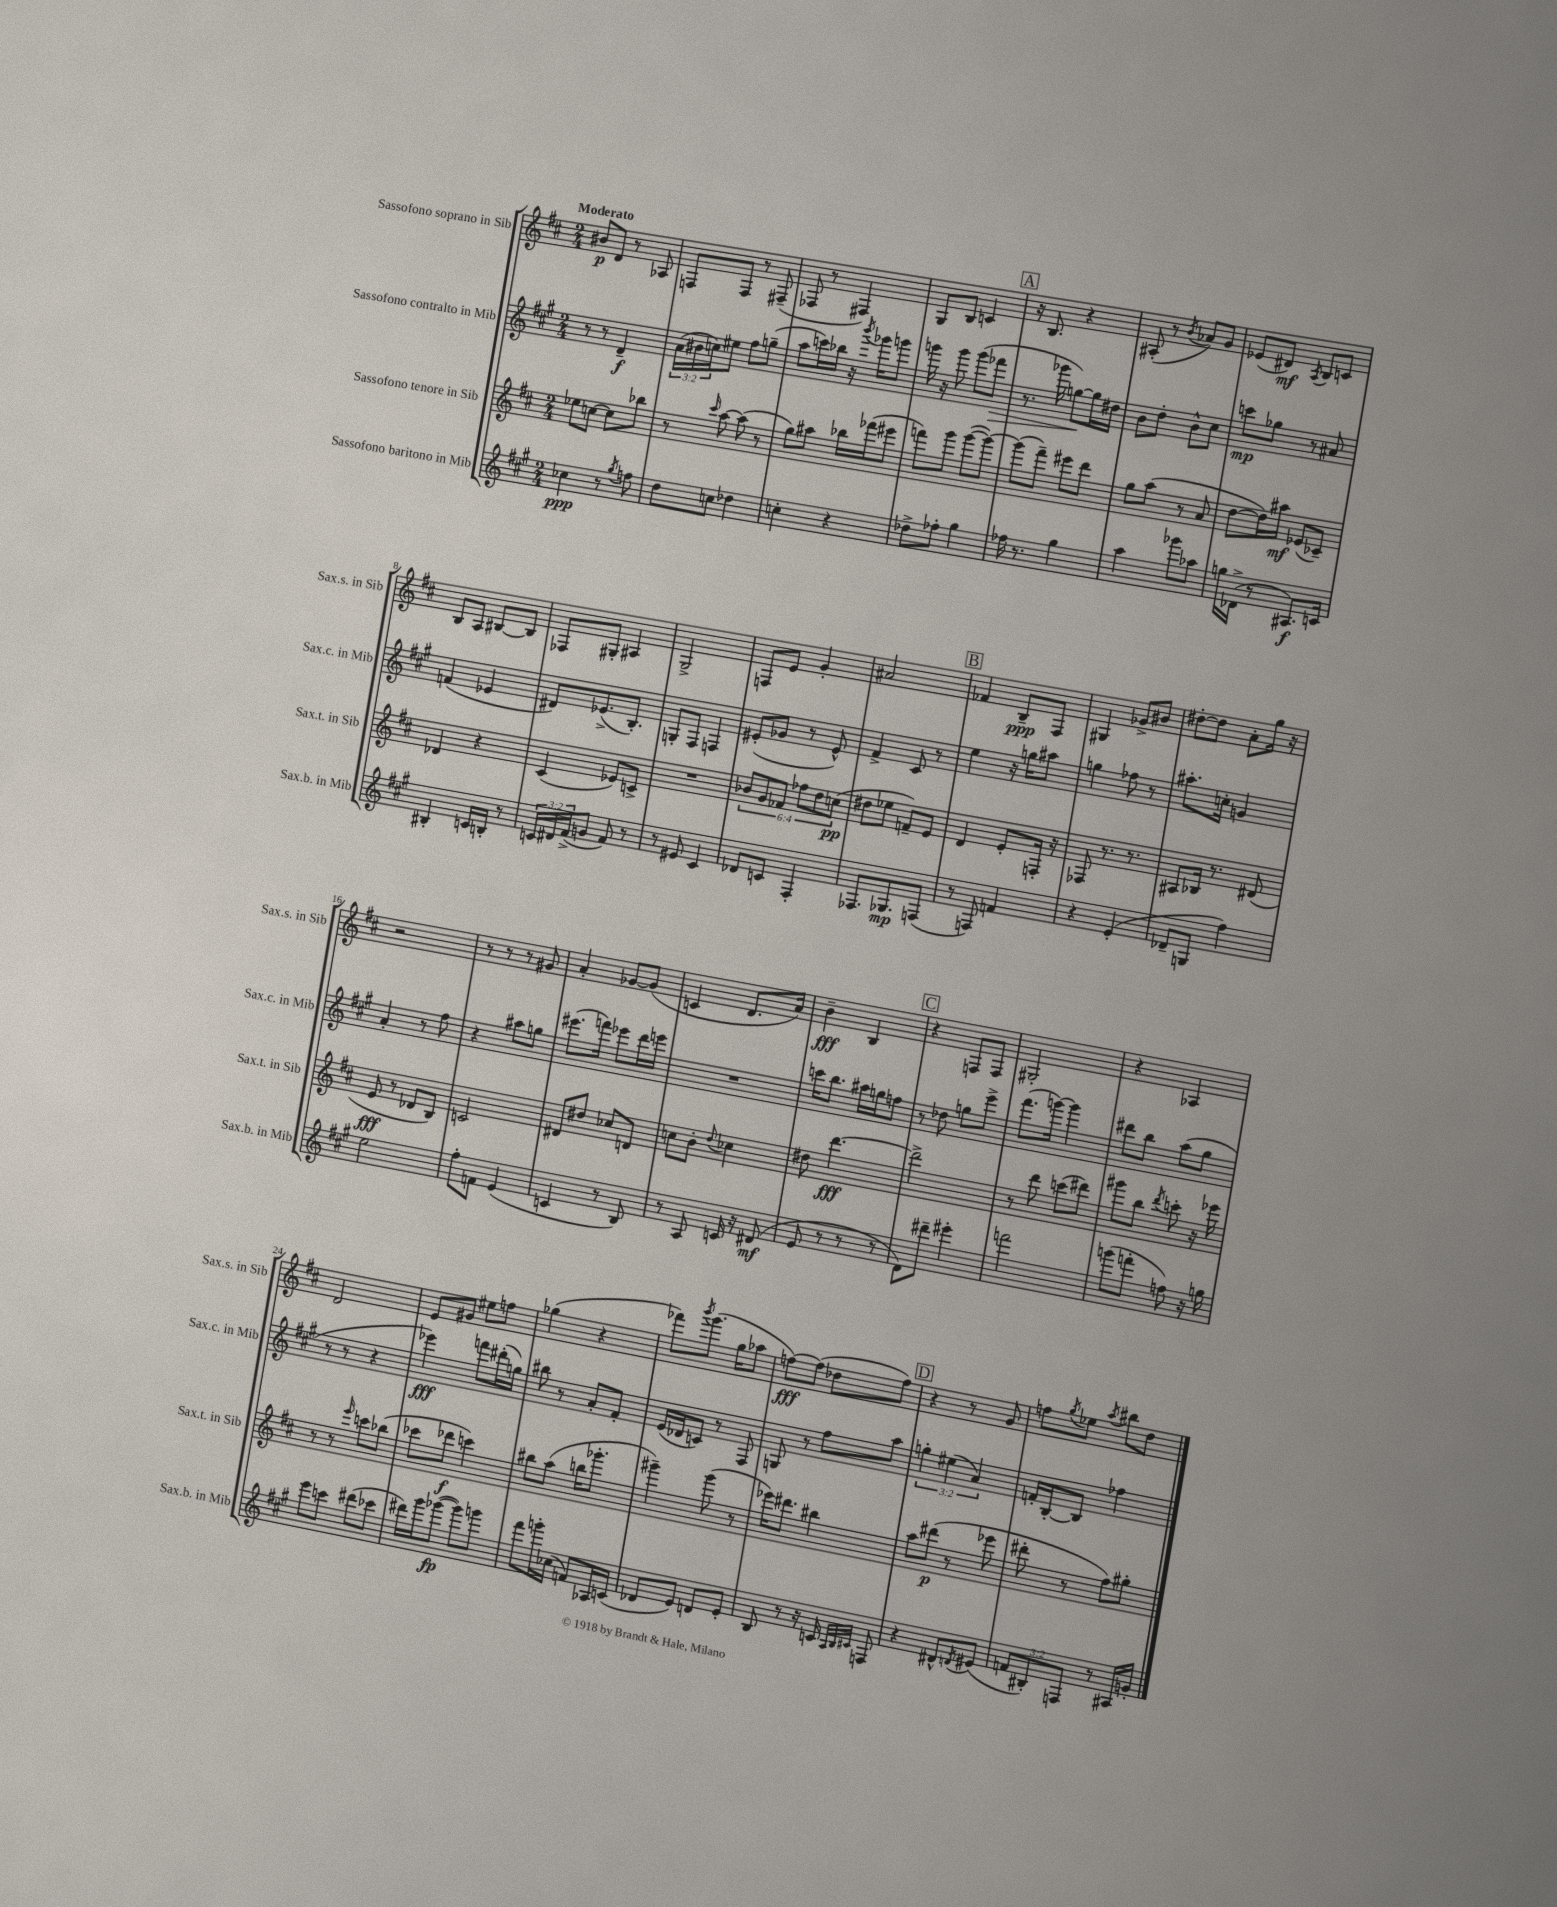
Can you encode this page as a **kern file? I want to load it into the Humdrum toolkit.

**kern	**kern	**kern	**kern
*staff4	*staff3	*staff2	*staff1
*clefG2	*clefG2	*clefG2	*clefG2
*k[f#c#g#]	*k[f#c#]	*k[f#c#g#]	*k[f#c#]
*M2/4	*M2/4	*M2/4	*M2/4
4cc-	8ee-	8r	8b#
.	[8cc	8r	8d
8r	8cc]	4d~	8r
8qgg#	.	.	.
8ff	8bb-	.	8A-
=	=	=	=
8dd	8r	(24a	8F
.	.	24b#	.
.	.	24cc)	.
.	16qqccc#	.	.
8cc	[8aa	8ee#	8F
4dd-	(8aa]	8ff#	8r
.	8r	(8gg~	(8F#~
=	=	=	=
4cc'	8gg)	8aa	8F-
.	8aa#	16ccc)	8r
.	.	16bb-	.
4r	16bb-	16r	4F#)
.	.	8qbbb	.
.	(16fff-	16ggg-	.
.	8eee#	8ggg	.
=	=	=	=
8dd-^	8fff)	16ggg	8G
.	.	16r	.
8ff-'	8ggg	8ggg	8B
4gg#	([8ggg	(8ggg	4c
.	8ggg_)	8fff-	.
=	=	=	=
16ff-	(8ggg]	8.r	16r
8.r	.	.	8.B
.	8fff#~)	.	.
.	.	16ggg-	.
4gg#	8eee#	[8gg)	4r
.	8ddd	16gg]	.
.	.	16dd#	.
=	=	=	=
4aa	8gg	8b	(8A#'
.	(8aa	8dd'	8r
.	.	.	8qb
8ggg-	8r	8b^^	8a-)
8aa-	8a	8cc#	8g
=	=	=	=
16gg	[8dd	8ccc	(8e-
(16d-^	.	.	.
8r	16dd])	8gg-	8d#)
.	16aa#	.	.
.	.	.	8qA
8.A#)	(8e-	8r	8B
.	8c-~)	8a#	8c
16c	.	.	.
=	=	=	=
4B#'	4d-	(4f	8B
.	.	.	8A
16c	4r	4e-	[8B#
16B'	.	.	.
8r	.	.	8B#]
=	=	=	=
24c	(4c#	8d#)	8F-
24d#	.	.	.
(24f#^	.	.	.
8g	.	(8.e-^	8G#'
8f#)	8e-)	.	4A#
.	.	8.B')	.
8r	8c^	.	.
=	=	=	=
8r	2r	8G'	2G^
8e#	.	8F#	.
4c#	.	4F	.
=	=	=	=
8d-	12b-	(8e#'	8F
.	12g	.	.
8c	.	8g-	8e
.	12f-	.	.
4F#'	12ff-	8r	4g'
.	12dd	.	.
.	.	8e#^^)	.
.	(12cc	.	.
=	=	=	=
8.F-	8dd#	4f#^	2a#
.	8ee-	.	.
8.G-	.	.	.
.	8f~)	8c#	.
(8F	8e	8r	.
=	=	=	=
8r	4d	4ee	4f-
8F)	.	.	.
4f	8e'	16r	8B~
.	.	16gg	.
.	16F'	8aa#	8F#
.	16r	.	.
=	=	=	=
4r	8F-	4gg	4G#
.	8.r	.	.
(4e'	.	8ff-	8g-^
.	8.r	.	.
.	.	8r	8b#
=	=	=	=
8d-~	8A#	8.aa#'	[8dd#'
8G	16B-	.	8dd#]
.	8.r	16cc'	.
4ff#)	.	4g	8a'
.	(8d#	.	16gg
.	.	.	16r
=	=	=	=
2ee	8e	4a'	2r
.	8r	.	.
.	8d-	8r	.
.	8B)	8ff#	.
=	=	=	=
8ff#'	2c	4r	8r
8f	.	.	8r
(4e	.	8aa#	8r
.	.	8gg	8g#
=	=	=	=
4c	8d#	(8.eee#	4a'
.	8dd#	.	.
.	.	16fff)	.
8r	8cc-	8eee-	[8g-
8B)	8d	16ddd	(8g-]
.	.	16eee	.
=	=	=	=
8r	8cc	2r	4c
8A	8b'	.	.
.	8qqdd	.	.
16c	4cc-	.	8.d
16r	.	.	.
(8d#	.	.	.
.	.	.	16a)
=	=	=	=
8e	8dd#	16ccc	4b~
.	.	8.bb	.
8r	[4.ddd	.	.
8r	.	16aa#	4B
.	.	16gg	.
8r	.	8ff	.
=	=	=	=
8d)	2ddd^]	8r	4r
8ddd#~	.	8dd-	.
4eee#'	.	8gg	8F
.	.	8eee^	8F
=	=	=	=
2fff	8r	(8.fff#	2G#'
.	8ddd	.	.
.	.	[16ggg)	.
.	(8ccc	4ggg]	.
.	8ddd#)	.	.
=	=	=	=
(8ggg	8ggg#	8ddd#	4r
8fff'	8bb	8bb	.
.	8qddd	.	.
8ff)	8ccc'	(8aa	4A-
16r	16r	8gg#	.
16gg	16eee-	.	.
=	=	=	=
8eee	8r	8r	2d
8ccc	8r	8r	.
.	16qqeee	.	.
(8ddd#	8ccc	4r	.
8ccc-	(8bb-	.	.
=	=	=	=
16ddd#)	8ccc-	4eee-)	8e
16ggg#	.	.	.
([8ggg-	8ddd-	.	8g#
8ggg-])	4ccc)	8fff	8ee#
8ggg	.	(16ddd#'	8ff
.	.	16gg)	.
=	=	=	=
8fff#	8bb#	8bb#	(4gg-
16ggg'	(8aa	8r	.
(16cc-	.	.	.
8f)	16bb	8a'	4r
.	8.ggg-'	.	.
16A-	.	8f#'	.
(16c	.	.	.
=	=	=	=
8d-	4ggg#~)	(16e	8fff-)
.	.	16d-	.
.	.	.	8qbbb
8e)	.	8c)	(8.ggg
8d	(8ggg#	8r	.
.	.	.	16gg
8e'	8r	8F#	8aa-
=	=	=	=
8B	16eee-)	8G	[8ff)
.	8.ddd#	.	.
8r	.	8r	(8ff]
16r	4bb#	8ff#	8dd-
16c	.	.	.
32qqA	.	.	.
32qqB	.	.	.
32qqc#	.	.	.
8F	.	8aa	8ff)
=	=	=	=
4r	8aa	6gg'	4r
.	(8ddd#	.	.
.	.	(6ee#	.
8d#^^	8r	.	8r
.	.	6a)	.
8qd	.	.	.
(8e#	8eee-	.	8g
=	=	=	=
12f	8ddd#'	16f'	8ff
.	.	[16B'	.
12B#')	.	.	.
.	.	.	8qgg
.	8r	8B]	8ee-
12F	.	.	.
.	.	.	8qaa
8r	8ff#)	4ff-	8bb#
16A#	8gg#'	.	8dd
16g'	.	.	.
==	==	==	==
*-	*-	*-	*-
